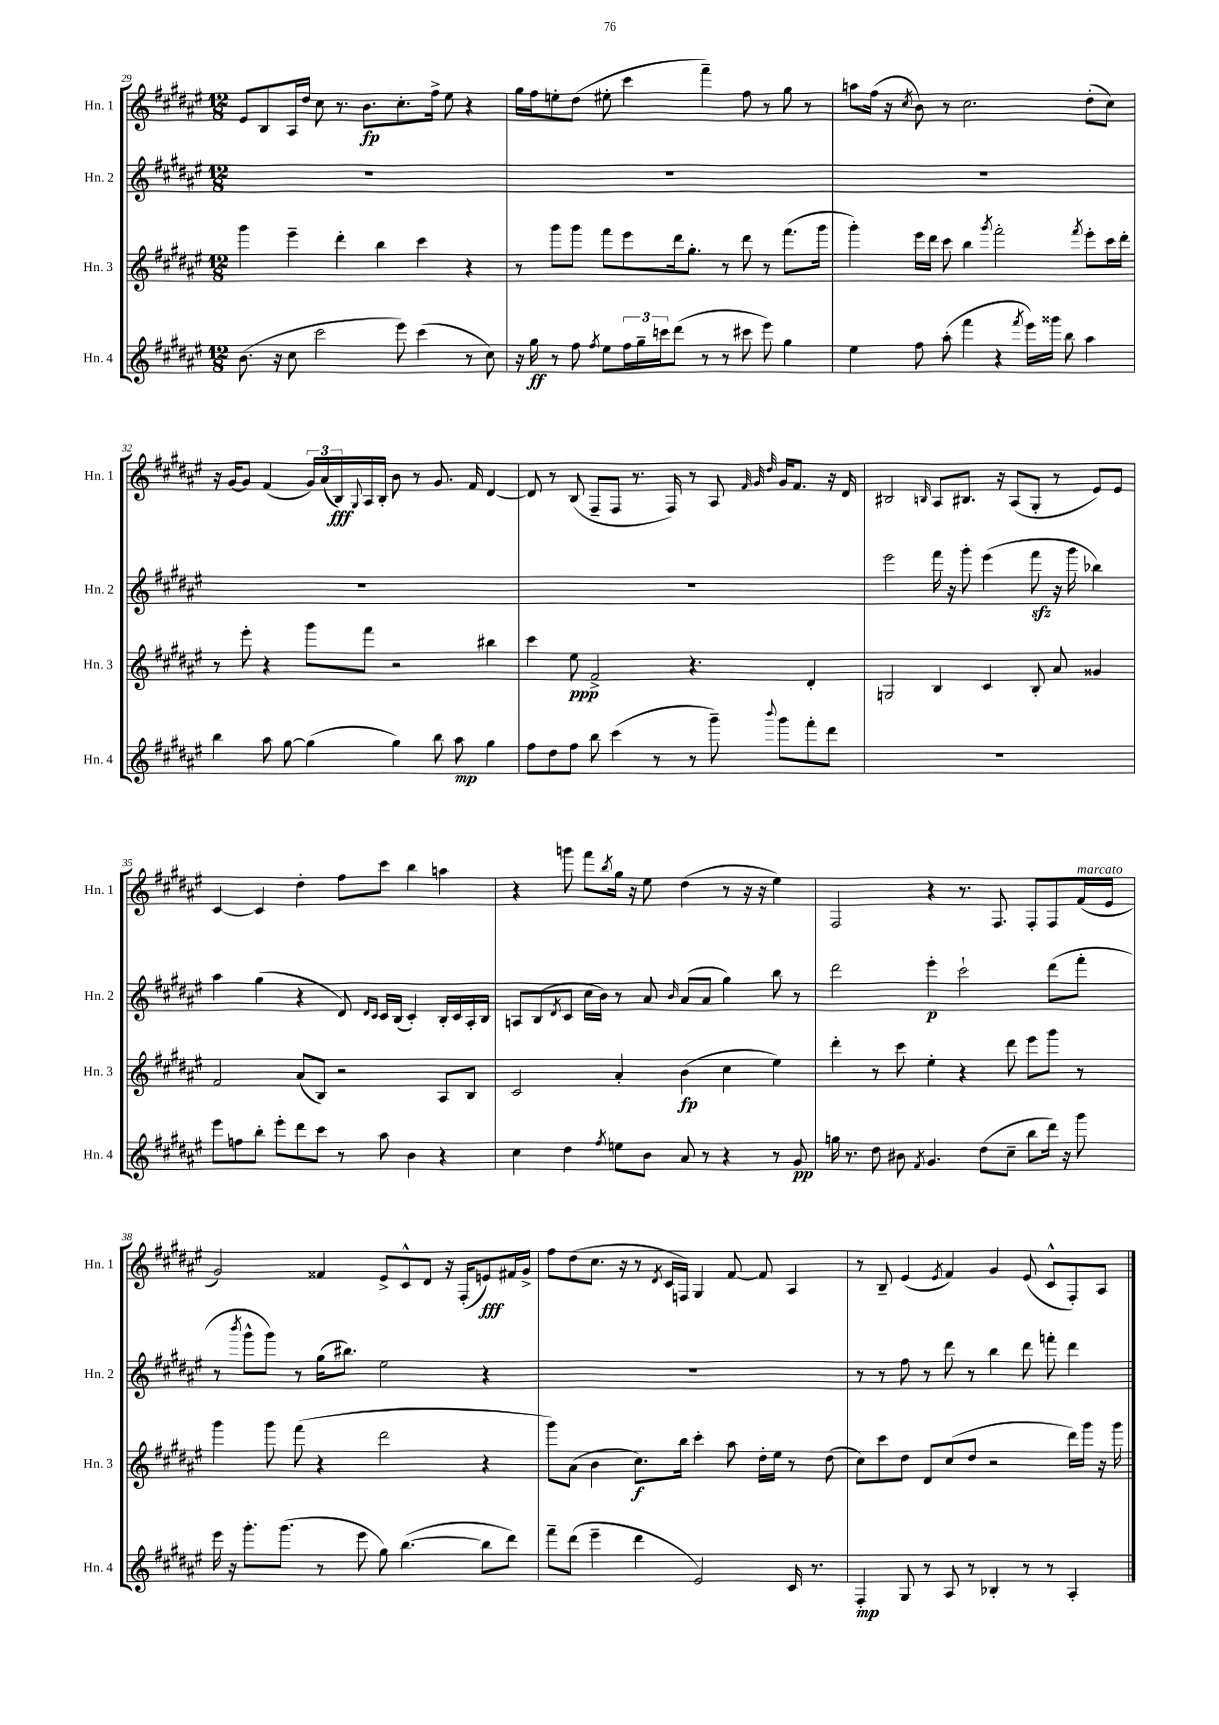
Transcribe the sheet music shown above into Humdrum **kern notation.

**kern	**kern	**kern	**kern
*staff4	*staff3	*staff2	*staff1
*clefG2	*clefG2	*clefG2	*clefG2
*k[f#c#g#d#a#e#]	*k[f#c#g#d#a#e#]	*k[f#c#g#d#a#e#]	*k[f#c#g#d#a#e#]
*M12/8	*M12/8	*M12/8	*M12/8
(8.b\	4ggg#\	1.r	8e#/L
.	.	.	8B/
16r	.	.	.
8cc#\	4eee#~\	.	16A#/L
.	.	.	16dd#/JJ
2ccc#\	.	.	8cc#\
.	4ddd#'\	.	8.r
.	.	.	8.b\L
.	4bb\	.	.
8eee#\)	.	.	8.cc#'\
(4ccc#\	4ccc#\	.	.
.	.	.	16ff#^\Jk
.	.	.	8ee#\
8r	4r	.	4r
8cc#\)	.	.	.
=	=	=	=
16r	8r	1.r	16gg#\LL
16gg#\	.	.	16ff#\J
8r	8ggg#\L	.	8ee'\
8ff#\	8ggg#\J	.	(8dd#\J
8qff#/	.	.	.
8ee#\L	8fff#\L	.	8ee#'\
24ff#\L	8eee#\	.	4ccc#\
24gg#~\	.	.	.
24ccc\J	.	.	.
(8ddd#\J	16ddd#\k	.	.
.	8.gg#'\J	.	.
8r	.	.	4fff#~\)
8r	8r	.	.
8ccc#\	8ddd#\	.	8ff#\
8eee#\)	8r	.	8r
4gg#\	(8.fff#\L	.	8gg#\
.	.	.	8r
.	16ggg#\Jk	.	.
=	=	=	=
4ee#\	4ggg#'\)	1.r	8aa\L
.	.	.	(16ff#\Jk
.	.	.	16r
.	.	.	8qcc#/
8ff#\	16eee#\LL	.	8b\)
.	16ddd#\JJ	.	.
(8aa#'\	8ccc#\	.	8r
4fff#\	4bb\	.	2.cc#\
.	8qggg#/	.	.
4r	2fff#'\	.	.
8qfff#/	.	.	.
16eee#\LL)	.	.	.
16ggg##\JJ	.	.	.
8bb\	.	.	.
.	8qfff#/	.	.
4aa#\	8eee#'\L	.	(8dd#'\L
.	16ccc#\L	.	8cc#\J)
.	16ddd#'\JJ	.	.
=	=	=	=
4bb\	8r	1.r	16r
.	.	.	[16g#/LK
.	8eee#'\	.	8g#/]J
8aa#\	4r	.	(4f#/
[8gg#\	.	.	.
(4gg#\]	8ggg#\L	.	24g#/LL)
.	.	.	(24a#/
.	.	.	24B/)
.	.	.	8qqG#/
.	8fff#\J	.	16A#/
.	.	.	16B'/JJ
4gg#\)	2r	.	8b\
.	.	.	8r
8bb\	.	.	8.g#/
8aa#\	.	.	.
.	.	.	16f#/
4gg#\	4bb#\	.	[4d#/
=	=	=	=
8ff#\L	4ccc#\	1.r	8d#/]
8dd#\	.	.	8r
8ff#\J	8ee#\	.	(8B/
8bb\	2f#^/	.	8F#~/L
(4ccc#\	.	.	8F#/J
.	.	.	8.r
8r	.	.	.
.	.	.	16F#/)
8r	4.r	.	8r
8ggg#~\)	.	.	8A#/
.	.	.	32qqf#/
.	.	.	32qqg#/
8qqbbb/	.	.	32qqdd#/
8ggg#\L	.	.	16g#/LK
.	.	.	8.f#/J
8fff#'\	4d#'/	.	.
8ddd#\J	.	.	16r
.	.	.	16d#/
=	=	=	=
1.r	2G/	2eee#\	2B#/
.	.	.	16qqB/
.	4B/	16fff#\	8A#/L
.	.	16r	.
.	.	8ggg#'\	8.B#/J
.	4c#/	(4eee#\	.
.	.	.	16r
.	.	.	(8A#/L
.	8B'/	8fff#\	8G#'/J
.	8a#/	16r	8r
.	.	16ggg#\	.
.	4g##/	4bb-\)	8e#/L)
.	.	.	8e#/J
=	=	=	=
8eee#\L	2f#/	4aa#\	[4c#/
8ff\	.	.	.
8bb'\J	.	(4gg#\	4c#/]
8eee#'\L	.	.	.
8ddd#\	(8a#/L	4r	4dd#'\
8ccc#\J	8B/J)	.	.
8r	2r	8d#/)	8ff#\L
.	.	16qqd#/LL	.
.	.	16qqc#/JJ	.
8aa#\	.	16c#/LL	8ccc#\J
.	.	(16B/JJ	.
4b\	.	4c#'/)	4bb\
4r	8A#/L	16B'/LL	4aa\
.	.	16c#/	.
.	8B/J	16A#'/	.
.	.	16B/JJ	.
=	=	=	=
4cc#\	2c#/	8A/L	4r
.	.	(8B/	.
.	.	8qd#/	.
4dd#\	.	8c#/J	8ggg\
.	.	16cc#\LL	8fff#\L
.	.	16b\JJ)	.
8qff#/	.	.	8qbb/
8ee\L	4a#'/	8r	16gg#\Jk
.	.	.	16r
8b\J	.	8a#/	8ee#\
.	.	16qqb/	.
8a#/	(4b\	(8a#/L	(4dd#\
8r	.	8a#/J	.
4r	4cc#\	4gg#\)	8r
.	.	.	16r
.	.	.	16r
8r	4ee#\)	8bb\	4ee#\)
8g#/	.	8r	.
=	=	=	=
16gg\	4ddd#'\	2ddd#\	2F#/
8.r	.	.	.
8dd#\	8r	.	.
8b#\	8ccc#\	.	.
8qf#/	.	.	.
4.g#/	4ee#'\	4eee#'\	4r
.	4r	2ccc#`\	8.r
(8dd#\L	.	.	.
.	.	.	8.F#/
8cc#~\J	8ddd#\	.	.
8bb\L	8eee#\L	.	8F#'/L
16ddd#\Jk)	8ggg#\J	(8ddd#\L	8F#/
16r	.	.	.
8ggg#\	8r	8fff#'\J	(16f#/L
.	.	.	16e#/JJ
=	=	=	=
16eee#\	4ggg#\	8r	2g#/)
16r	.	.	.
.	.	8qbbb/	.
8.ggg#'\L	.	8ggg#^^\L	.
.	8ggg#\	8ggg#\J)	.
(8.ggg#\J	.	.	.
.	(8fff#\	8r	.
8r	4r	(16gg#\LK	4f##/
.	.	8.bb#\J)	.
8eee#\	.	.	.
8gg#\)	2ddd#\	2ee#\	8e#^/L
([4.bb\	.	.	8c#^^/
.	.	.	8d#/J
.	.	.	16r
.	.	.	(16F#'/LK
8bb\]L	4r	4r	8e/)
8ddd#\J)	.	.	16f#/L
.	.	.	16g#^/JJ
=	=	=	=
8fff#~\L	8ggg#\L)	1.r	8ff#\L
(8ddd#\J	(8a#\J	.	(8dd#\
4eee#~\	4b\	.	8.cc#\J
.	.	.	16r
4ddd#\	8.cc#\L)	.	8r
.	.	.	8qd#/
.	.	.	16c#/LL
.	16bb\Jk	.	16F/JJ)
2e#/)	4ccc#'\	.	4G#/
.	8aa#\	.	[8f#/
.	16dd#'\LL	.	8f#/]
.	16ee#\JJ	.	.
16c#/	8r	.	4A#/
8.r	.	.	.
.	(8dd#\	.	.
=	=	=	=
4F#'/	8cc#\L)	8r	8r
.	8ccc#\	8r	8B~/
8G#/	8dd#\J	8ff#\	(4e#/
8r	8d#/L	8r	.
.	.	.	8qe#/
8A#/	(8cc#/	8ddd#\	4f#/)
8r	8dd#/J	8r	.
4B-'/	2r	4bb\	4g#/
8r	.	8ddd#\	(8e#/
8r	.	8fff'\	8c#^^/L
4A#'/	16ddd#\LL)	4ddd#\	8F#'/)
.	16ggg#\JJ	.	.
.	16r	.	8A#/J
.	16ggg#\	.	.
==	==	==	==
*-	*-	*-	*-
